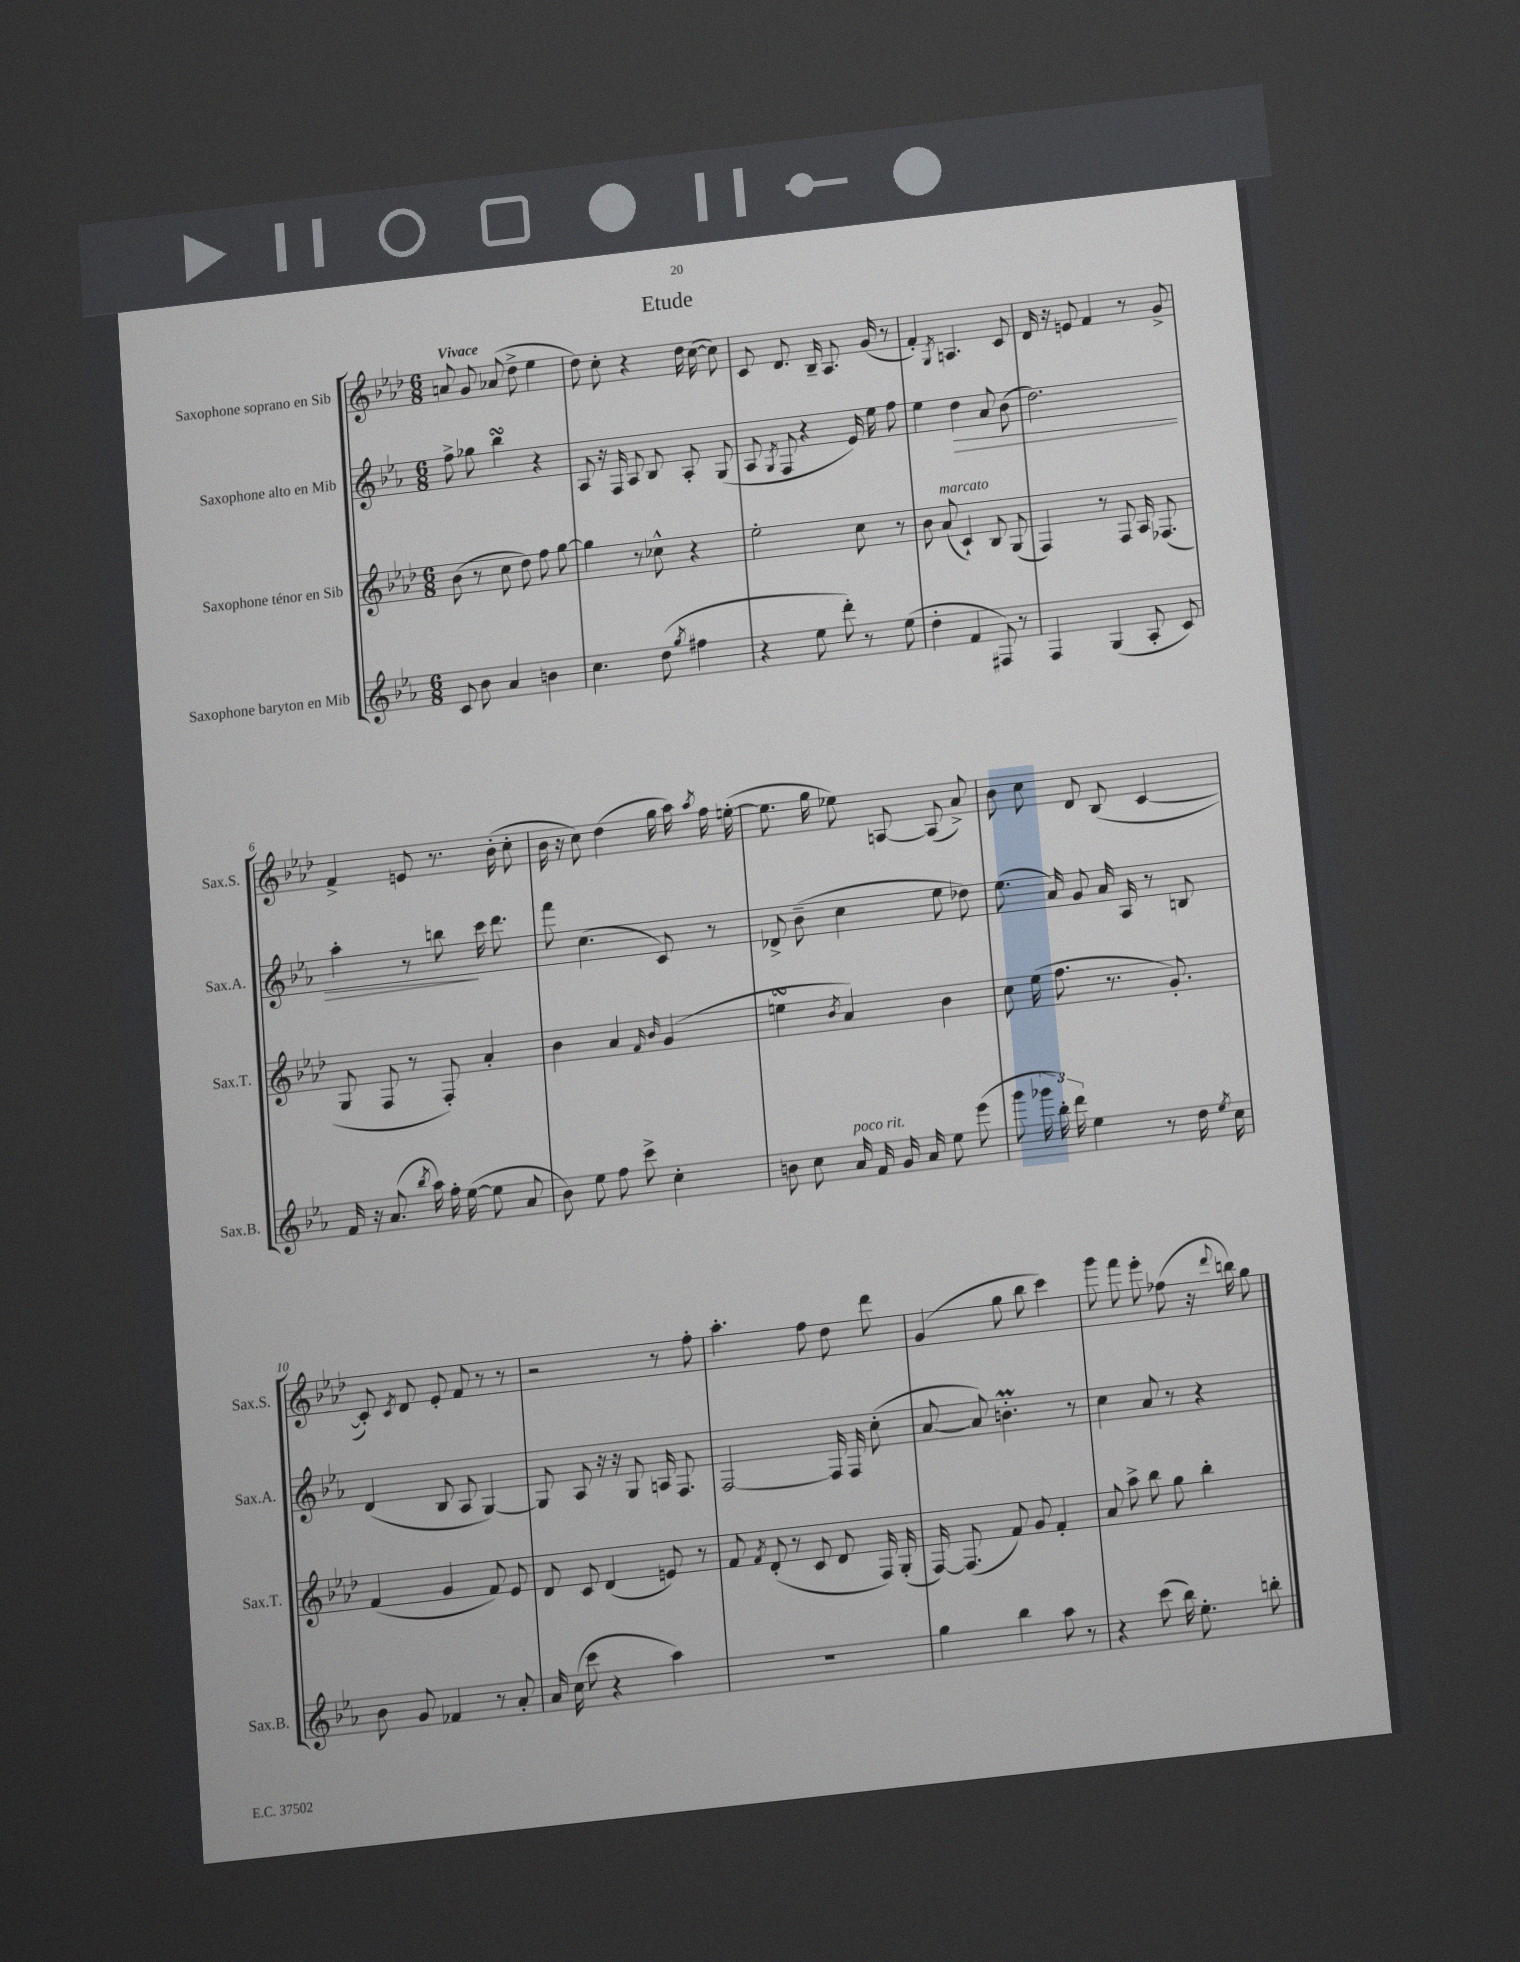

**kern	**kern	**kern	**dynam	**kern
*part4	*part3	*part2	*part2	*part1
*staff4	*staff3	*staff2	*staff2	*staff1
*I"Saxophone baryton en Mib	*I"Saxophone ténor en Sib	*I"Saxophone alto en Mib	*	*I"Saxophone soprano en Sib
*I'Sax.B.	*I'Sax.T.	*I'Sax.A.	*	*I'Sax.S.
*clefG2	*clefG2	*clefG2	*	*clefG2
*k[b-e-a-]	*k[b-e-a-d-]	*k[b-e-a-]	*	*k[b-e-a-d-]
*M6/8	*M6/8	*M6/8	*	*M6/8
=1	=1	=1	=1	=1
!	!	!	!	!LO:TX:a:B:t=Vivace
8c/	(8b-\	8ff^\	.	8an/
8b-\	8r	8gg-X\	.	8g/
4a-/	8cc\	4bb-sSSS\	.	(8a-X/
.	8dd-\)	.	.	8dd-^\
4bn\	8ff\	4r	.	4ee-\
.	[8gg\	.	.	.
=2	=2	=2	=2	=2
4.cc\	4gg\]	8A-/	.	8dd-\)
.	.	16r	.	8cc'\
.	.	16F/	.	.
.	8r	8A-/	.	4r
(8dd\	8cc-X^^\	8B-/	.	.
8qgg/	.	.	.	.
4ff#X\	4r	8A-'/	.	16dd-\
.	.	.	.	([16cc\
.	.	(8G/	.	8cc\])
=3	=3	=3	=3	=3
4r	2ee-'\	8A-/	.	8c/
.	.	8qG/	.	.
.	.	8F/	.	8.d-/
8ee-\	.	4r	.	.
.	.	.	.	16B-~/
8ddd'\)	.	.	.	8.A-/
8r	8cc\	16e-/)	.	.
.	.	16ee-\	.	(16g/
(8ee-\	8r	8ff\	.	8r
=4	=4	=4	=4	=4
4dd'\	8b-\	4ee-\	.	4f'/)
!	!LO:TX:a:i:t=marcato	!	!	!
.	(8a-/	.	.	.
.	.	.	.	8qG/
!	!	!	!LO:HP:b	!
4f/	4c`/)	4dd\	>	4.An/
8F#X/)	8B-/	8a-/	.	.
8r	(8G/	(8b-\	.	8c/
=5	=5	=5	=5	=5
4F/	4F/)	2.dd\)	.	16d-/
.	.	.	.	16r
.	.	.	.	8en/
(4G/	8r	.	.	4f/
.	8F/	.	.	.
8A-'/	16A-/	.	.	8r
.	(8.F-X/	.	.	.
8c/)	.	.	.	8g^/
!!LO:LB:g=z
=6	=6	=6	=6	=6
16f/	8G/	4aa-'\	.	4f^/
16r	.	.	.	.
(8.a-/	8F/	.	.	.
.	8r	8r	.	8en/
8qbb-/	.	.	.	.
16aa-\)	.	.	.	.
16ff'\	8F'/)	8bbn\	.	8.r
([16ee-\	.	.	.	.
8ee-\]	4a-'/	16ccc\	]	.
.	.	8.ddd\	.	(16b-'\
8a-/	.	.	.	8cc'\
=7	=7	=7	=7	=7
8b-\)	4b-\	8fff\	.	16b-\
.	.	.	.	16r
8ee-\	.	(4.cc\	.	8cc\)
8ff\	4a-/	.	.	(4dd-\
8ccc^\	.	.	.	.
.	16qqf/	.	.	.
.	16qqb-/	.	.	.
4cc'\	(4g/	8c/)	.	16gg\
.	.	.	.	16aa-\)
.	.	.	.	8qaa-/
.	.	8r	.	16ff\
.	.	.	.	([16een'\
=8	=8	=8	=8	=8
8bn\	4eensSsS\	8d-X^/	.	8.ee\]
8cc\	.	(8b-~\	.	.
.	.	.	.	16gg\
.	8qb-/	.	.	.
!LO:TX:a:i:t=poco rit.	!	!	!	!
16a-/	4a-/)	4cc\	.	8ee-X\)
16f/	.	.	.	.
16g/	.	.	.	[8An/
16a-/	.	.	.	.
8ee-\	4b-\	8ee-\	.	(8A/]
(8eee-\	.	8dd-X\)	.	8a-^/)
=9	=9	=9	=9	=9
8ggg\	8cc\	(8.ee-\	.	8b-\
24ggg-X\	(16ee-\	.	.	8cc\
24bb-'\)	.	.	.	.
.	8.ff\	16a-/)	.	.
24ddd\	.	.	.	.
4ee-\	.	8g/	.	8d-/
.	8.r	16a-/	.	(8B-/
.	.	16A-/	.	.
8r	.	8r	.	[4c/
.	8.g'/)	.	.	.
16dd\	.	8Bn/	.	.
8qee-/	.	.	.	.
16cc\	.	.	.	.
!!LO:LB:g=z
=10	=10	=10	=10	=10
8b-\	(4f/	(4d/	.	8c'/])
.	.	.	.	8qc/
8g/	.	.	.	8d-/
4f-X/	4g/	8B-/	.	8e-'/
.	.	8A-/	.	8f/
8r	8f/)	[4G/)	.	8r
8a-'/	8e-/	.	.	8r
=11	=11	=11	=11	=11
16a-/	8d-/	8G/]	.	2r
(16cc\	.	.	.	.
8ccc\	8c/	8A-/	.	.
4r	(4d-/	16r	.	.
.	.	16r	.	.
.	.	8G/	.	.
4aa-\)	8en/)	16An/	.	8r
.	.	8.F/	.	.
.	8r	.	.	8ff'\
=12	=12	=12	=12	=12
2.r	8f/	[2F/	.	4.aa-'\
.	8qf/	.	.	.
.	(8d-'/	.	.	.
.	8r	.	.	.
.	8c/	.	.	8ff\
.	8d-/	16F/]	.	8dd-\
.	.	16F/	.	.
.	16F/)	(8cc'\	.	8ddd-\
.	(16G'/	.	.	.
=13	=13	=13	=13	=13
4gg\	[16F/)	[8a-/	.	(4g/
.	(8.F/]	.	.	.
.	.	8a-/])	.	.
4bb-\	8f/)	4.bnm'\	.	8gg\
.	8g/	.	.	8bb-\
8aa-\	4f'/	.	.	4ccc\)
8r	.	8r	.	.
=14	=14	=14	=14	=14
4r	8a-/	4cc\	.	8ggg\
.	8aa-^\	.	.	8fff\
(8ccc\	8bb-\	8a-/	.	8eee-'\
16bb-\)	8gg\	8r	.	(8ff-X\
8.ee-'\	.	.	.	.
.	4bb-'\	4r	.	16r
.	.	.	.	8qqddd-/
.	.	.	.	16bbn\)
8bbn'\	.	.	.	8gg\
==	==	==	==	==
*-	*-	*-	*-	*-
